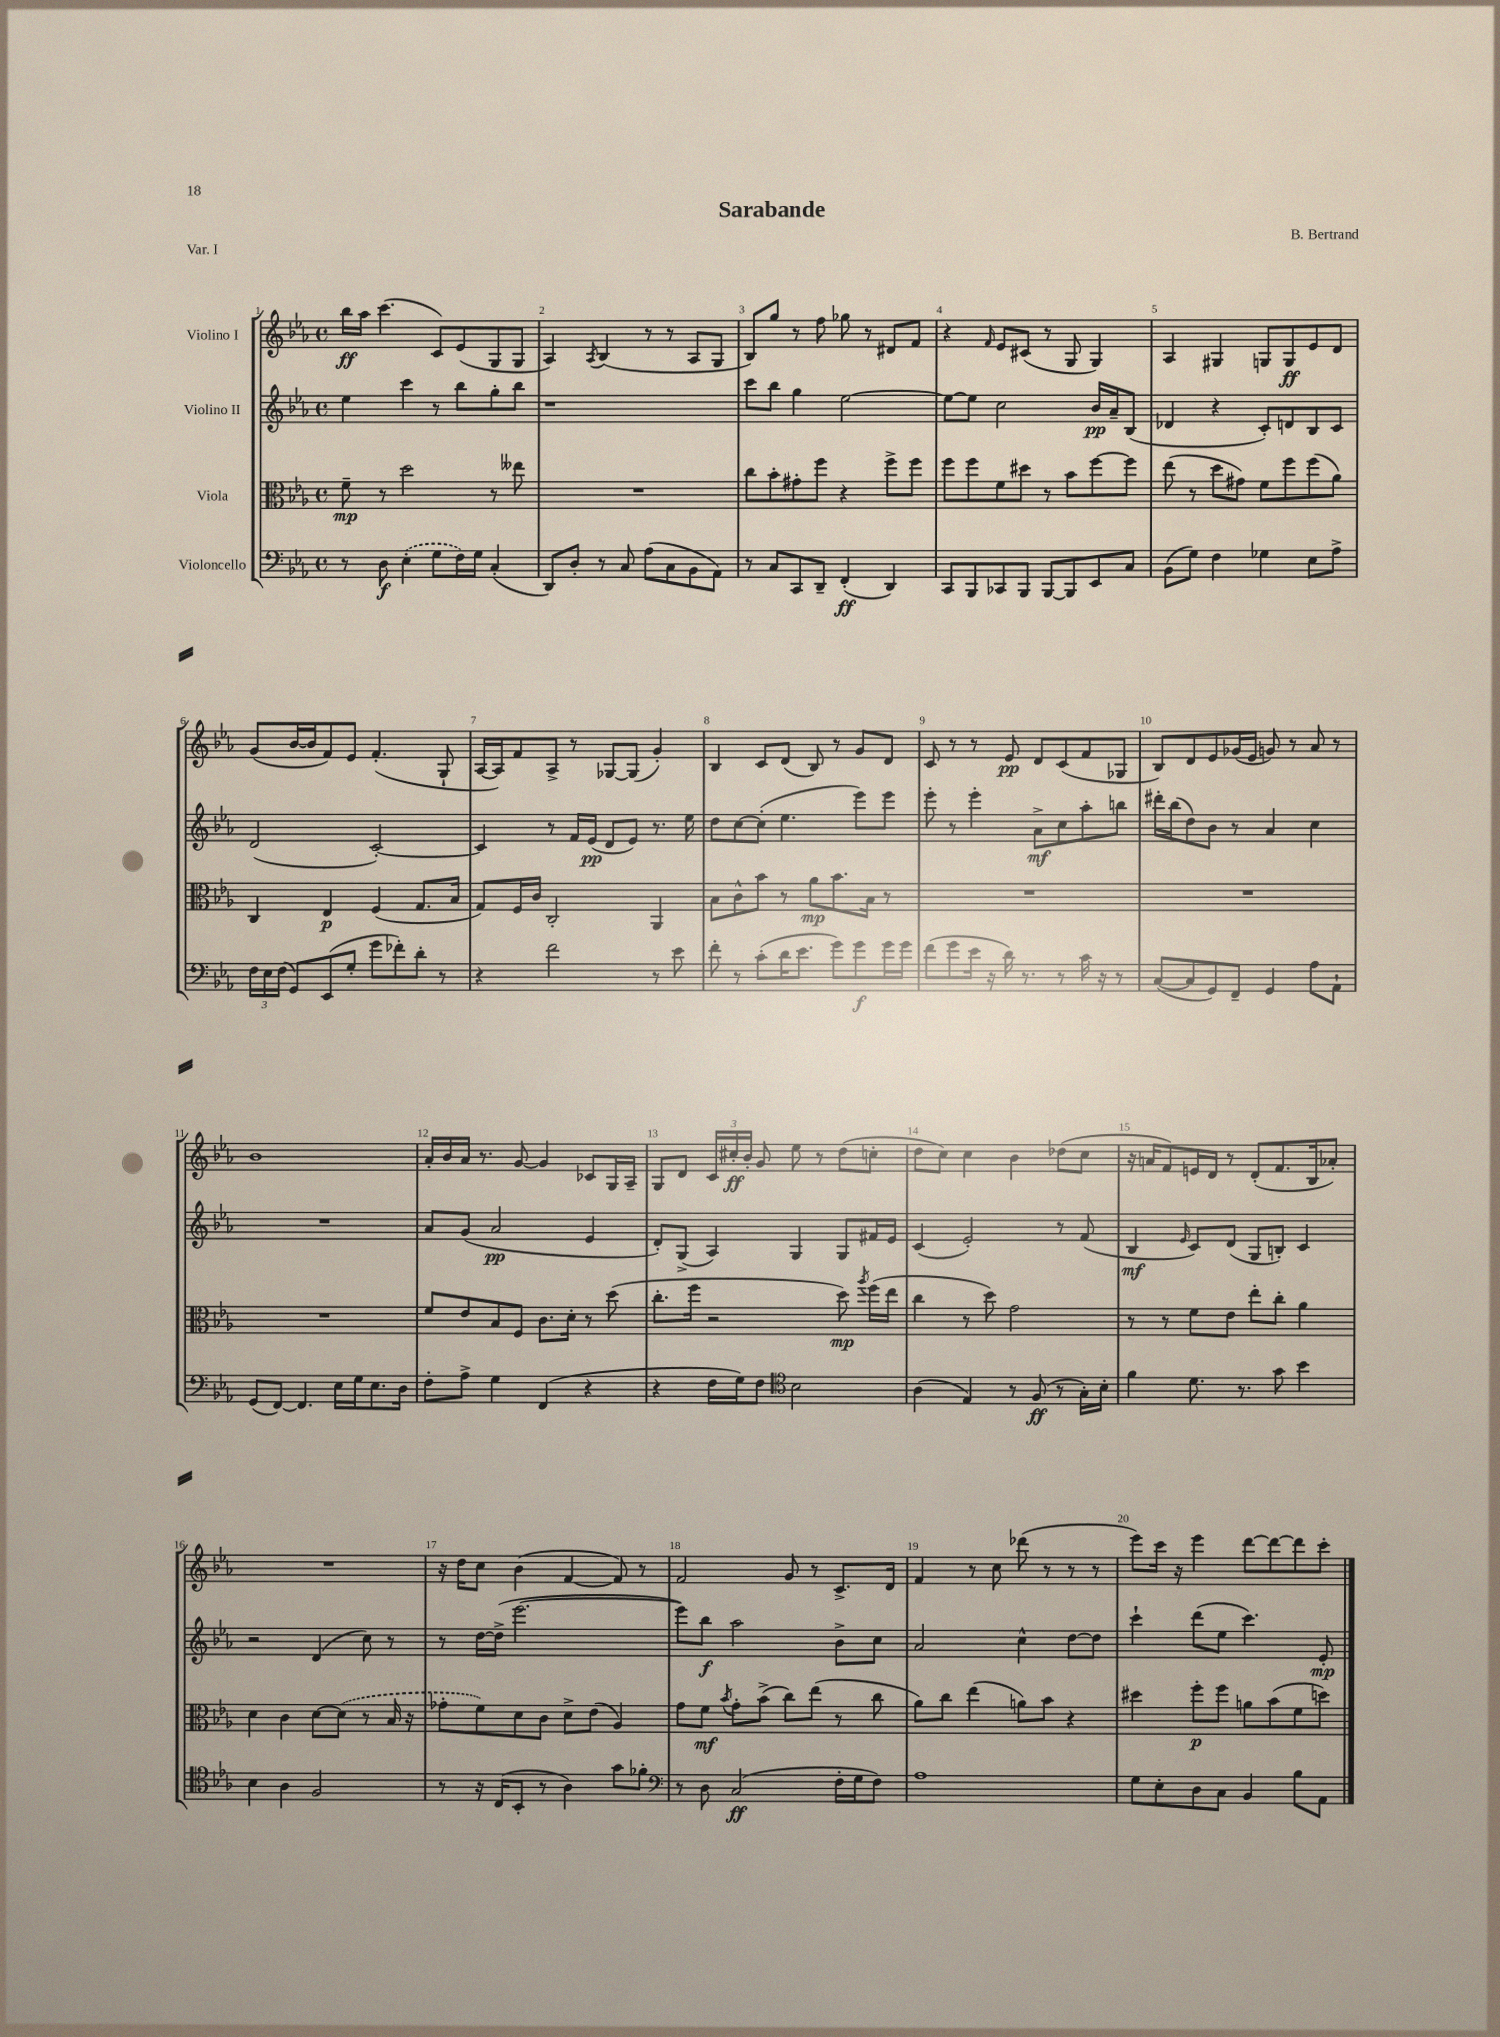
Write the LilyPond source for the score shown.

\header { title = "Sarabande" composer = "B. Bertrand" piece = "Var. I" }
<<
\new StaffGroup <<
\new Staff = "s0" \with { instrumentName = "Violino I" } {
    \clef treble \key ees \major \defaultTimeSignature \time 4/4
    \autoBeamOff bes''16[\ff aes''16] c'''4.( c'8[) ees'8( g8 g8] |
    aes4) \acciaccatura { aes8 } bes4( r8 r8 aes8[ g8] |
    bes8[) g''8] r8 f''8 ges''8 r8 dis'8[ f'8] |
    r4 \grace { f'16 } ees'8[ cis'8]( r8 g8 g4) |
    aes4 gis4 g8[ g8\ff ees'8 d'8] |
    g'8[( bes'16~ bes'16 f'8) ees'8] f'4.-.( g8-! |
    aes16[~ aes16) f'8 aes8]-> r8 ges8[~ ges8]( g'4-.) |
    bes4 c'8[ d'8]( bes8) r8 g'8[ d'8] |
    c'8 r8 r8 ees'8\pp d'8[ c'8( f'8 ges8] |
    bes8[) d'8 ees'8 ges'16( ees'16] g'8) r8 aes'8 r8 |
    bes'1 |
    aes'16[-. bes'16 aes'16] r8. g'8~ g'4 ces'8[ g16 aes16]-- |
    g8[ d'8] \tuplet 3/2 { c'16[ cis''16-.\ff bes'16]-. } g'8 ees''8 r8 d''8[( c''8]-. |
    d''8[ c''8]) c''4 bes'4 des''8[( c''8] |
    r16 a'16[ f'8) e'16 d'16] r8 d'8[-.( f'8. bes16 aes'8]-.) |
    R1 |
    r16 d''16[ c''8] bes'4( f'4~ f'8) r8 |
    f'2 g'8 r8 c'8.[-> d'16] |
    f'4 r8 c''8 des'''8( r8 r8 r8 |
    ees'''8[) c'''16] r16 ees'''4 d'''8[~ d'''8~ d'''8 c'''8]-. \bar "|." |
}
\new Staff = "s1" \with { instrumentName = "Violino II" } {
    \clef treble \key ees \major \defaultTimeSignature \time 4/4
    \autoBeamOff ees''4 c'''4 r8 bes''8[ g''8-. bes''8] |
    r1 |
    c'''8[ bes''8] g''4 ees''2~ |
    ees''8[~ ees''8] c''2 bes'16[\pp aes'16-- bes8]( |
    des'4 r4 c'8[-.) d'8 bes8 c'8] |
    d'2( c'2~-.) |
    c'4 r8 f'16[ ees'16]\pp( d'8[ ees'8]) r8. ees''16 |
    d''8[ c''8~ c''8]-.( ees''4. ees'''8[) ees'''8] |
    ees'''8-. r8 ees'''4-. aes'8[->\mf c''8 aes''8-. b''8] |
    dis'''16[-. bes''16( d''8) bes'8] r8 aes'4 c''4 |
    R1 |
    aes'8[ g'8]( aes'2\pp ees'4 |
    d'8[-.) g8]->( aes4) g4 g8[ fis'16 ees'16] |
    c'4( ees'2-.) r8 f'8( |
    bes4\mf \grace { ees'16 } c'8[) d'8]( g8[ b8]-.) c'4 |
    r2 d'4( c''8) r8 |
    r8 d''16[~ d''16]->( ees'''2.~ |
    ees'''8[) bes''8]\f aes''2 bes'8[-> c''8] |
    aes'2 c''4-^ d''8[~ d''8] |
    c'''4-! d'''8[( ees''8] c'''4.) ees'8-.\mp \bar "|." |
}
\new Staff = "s2" \with { instrumentName = "Viola" } {
    \clef alto \key ees \major \defaultTimeSignature \time 4/4
    \autoBeamOff f'8--\mp r8 d''2 r8 eeses''8 |
    R1 |
    c''8[ bes'8-. gis'8-. f''8] r4 f''8[-> f''8] |
    f''8[ f''8 f'8 dis''8] r8 bes'8[ f''8~ f''8] |
    ees''8( r8 d''8[ gis'8]) f'8[ f''8 f''8( aes'8]) |
    c4 ees4\p f4( g8.[ bes16] |
    g8[) f16 c'16] c2-. aes,4 |
    bes8[ c'8-^ bes'8] r8 aes'8[\mp bes'8. bes16] r8 |
    R1 |
    R1 |
    R1 |
    f'8[ ees'8 bes8 f8] c'8.[ d'16]-. r8 d''8( |
    c''8.[-. f''16] r2 d''8\mp) \acciaccatura { aes''8 } f''16[( ees''16] |
    c''4 r8 d''8) g'2 |
    r8 r8 f'8[ ees'8] ees''8[-. c''8]-. aes'4 |
    d'4 c'4 d'8[~ \once \slurDashed d'8]( r8 bes16 r16 |
    ges'8[-. f'8) d'8 c'8] d'8[-> ees'8]( aes4) |
    g'8[ f'8]\mf \acciaccatura { bes'8 } g'8[-. bes'8]->( c''8[) ees''8]( r8 c''8 |
    aes'8[) c''8] ees''4( a'8[) bes'8] r4 |
    dis''4 f''8[-.\p f''8] a'8[ bes'8( f'8 d''8]) \bar "|." |
}
\new Staff = "s3" \with { instrumentName = "Violoncello" } {
    \clef bass \key ees \major \defaultTimeSignature \time 4/4
    \autoBeamOff r8 d8\f \once \slurDashed ees4-.( g8[ f16) g16] c4-.( |
    d,8[) d8]-. r8 c8 aes8[( c8 bes,8 aes,8]) |
    r8 c8[ c,8 d,8]-- f,4-.\ff( d,4) |
    c,8[ bes,,8 ces,8 bes,,8] bes,,8[~ bes,,8 ees,8 c8] |
    bes,8[( g8]) f4 ges4 ees8[ aes8]-> |
    \tuplet 3/2 { f16[ ees16 f16]( } g,8[) ees,8( g8]-. g'8[ fes'8-.) d'8]-. r8 |
    r4 f'2 r8 ees'8 |
    f'8-. r8 c'8[-.( d'16 ees'8.] g'8[) g'8\f g'16 g'16] |
    f'8[( g'8 ees'16] r16 d'16) r8. r8 c'16 r16 r8 |
    c8[~( c8 g,8) f,8]-- g,4 aes8[ aes,8]-! |
    g,8[( f,8]~) f,4. ees16[ g16 ees8. d16] |
    f8[-. aes8]-> g4 f,4( r4 |
    r4 f16[ g16) f8] \clef tenor bes2 |
    aes4( ees4) r8 f8\ff( r8 g16[-.) bes16]-. |
    f'4 d'8. r8. g'8 bes'4 |
    bes4 aes4 f2 |
    r8 r16 c16[( bes,8]-. r8 aes4) g'8[ fes'8]-. |
    \clef bass r8 d8 c2\ff( f16[-. g16 f8]) |
    aes1 |
    g8[ ees8-. d8 c8] bes,4 bes8[ aes,8] \bar "|." |
}
>>
>>
\layout { \context { \Score \override BarNumber.break-visibility = ##(#f #t #t) barNumberVisibility = #all-bar-numbers-visible } }
